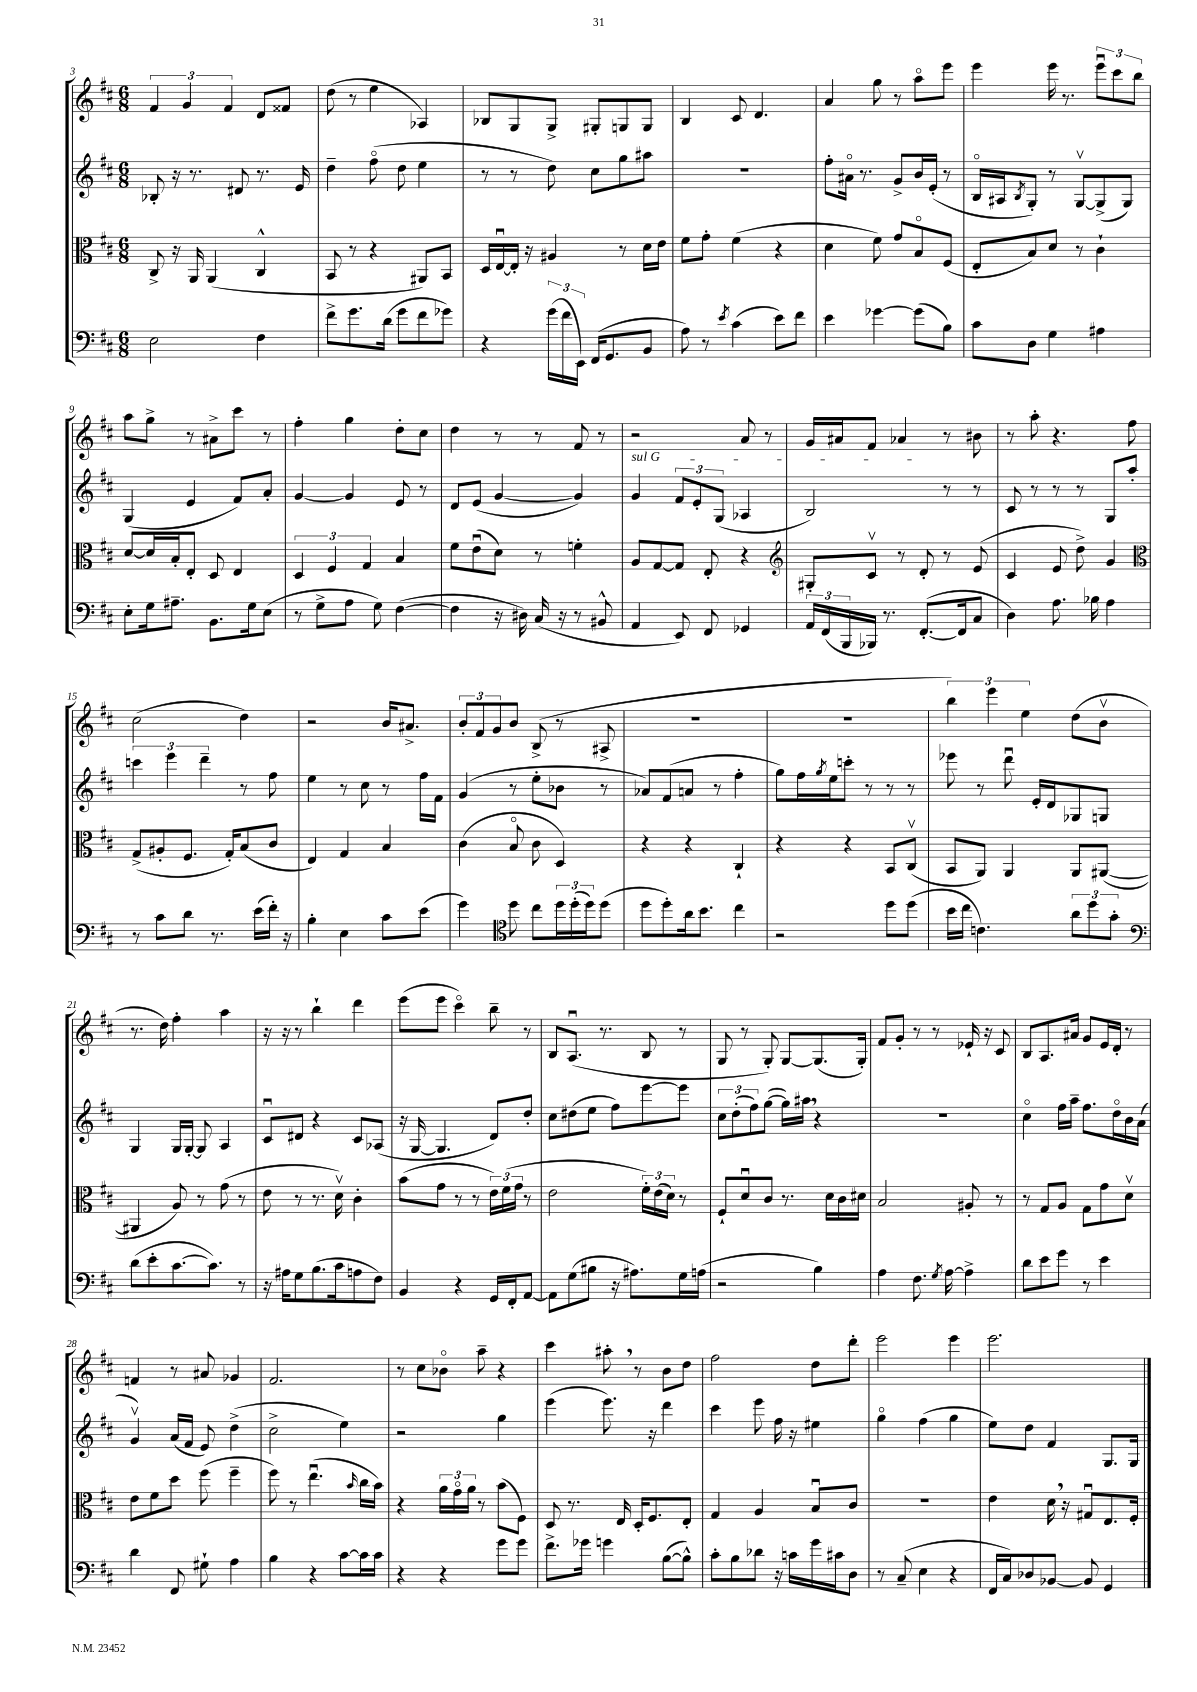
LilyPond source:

<<
\new StaffGroup <<
\new Staff = "s0" {
    \clef treble \key d \major \numericTimeSignature \time 6/8
    \tuplet 3/2 { fis'4 g'4 fis'4 } d'8 fisis'8 |
    d''8( r8 e''4 aes4) |
    bes8 g8 g8-> gis8-. g8 g8 |
    b4 cis'8 d'4. |
    a'4 g''8 r8 a''8\flageolet e'''8 |
    e'''4 e'''16 r8. \tuplet 3/2 { e'''8\downbow cis'''8 b''8 } |
    a''8 g''8-> r8 ais'8-> cis'''8 r8 |
    fis''4-. g''4 d''8-. cis''8 |
    d''4 r8 r8 fis'8 r8 |
    r2 a'8 r8 |
    g'16 ais'16 fis'8 aes'4 r8 bis'8 |
    r8 a''8-. r4. fis''8 |
    cis''2( d''4) |
    r2 b'16 ais'8.-> |
    \tuplet 3/2 { b'8-. fis'8 g'8 } b'8 b8->( r8 ais8-> |
    R2. |
    R2. |
    \tuplet 3/2 { b''4) e'''4 e''4 } d''8( b'8\upbow |
    r8. d''16) fis''4-. a''4 |
    r16 r16 r8 b''4-! d'''4 |
    e'''8( e'''8 cis'''4\flageolet) b''8-- r8 |
    b8 a8.\downbow( r8. b8 r8 |
    g8 r8 g8-.) g8~ g8.( g16-.) |
    fis'8 g'8-. r8 r8 ees'16-! r16 cis'8 |
    b8 a8. ais'16 g'8 e'16 d'16-. r8 |
    f'4 r8 ais'8 ges'4 |
    fis'2. |
    r8 cis''8 bes'8\flageolet a''8-- r4 |
    cis'''4 ais''8-. \breathe r8 b'8 d''8 |
    fis''2 d''8 d'''8-. |
    e'''2 e'''4 |
    e'''2. \bar "|." |
}
\new Staff = "s1" {
    \clef treble \key d \major \numericTimeSignature \time 6/8
    bes8-. r16 r8. dis'8 r8. e'16 |
    d''4-- fis''8\flageolet( d''8 e''4 |
    r8 r8 d''8) cis''8 g''8 ais''8 |
    R2. |
    fis''8-. ais'16\flageolet r8. g'8-> b'16 e'16-.( r8 |
    b16\flageolet ais16 \acciaccatura { b8 } g8-.) r8 g8~\upbow g8->( g8) |
    g4( e'4 fis'8) a'8-. |
    g'4~ g'4 e'8 r8 |
    d'8 e'8( g'4~ g'4) |
    \once \override TextSpanner.bound-details.left.text = \markup { \italic "sul G" } g'4\startTextSpan \tuplet 3/2 { fis'8 e'8-. g8( } aes4 |
    b2\stopTextSpan) r8 r8 |
    cis'8 r8 r8 r8 g8 a''8-. |
    \tuplet 3/2 { c'''4 e'''4 d'''4-- } r8 fis''8 |
    e''4 r8 cis''8 r8 fis''16 fis'16 |
    g'4( r8 e''8-. bes'8 r8 |
    aes'8) fis'8( a'8 r8 fis''4-. |
    g''8) fis''16 \acciaccatura { g''8 } e''16 c'''8-. r8 r8 r8 |
    ees'''8 r8 d'''8\downbow e'16-. d'16 ges8 g8 |
    g4 g16 g16~-. g8 a4 |
    cis'8\downbow dis'8 r4 cis'8 aes8( |
    r16 g16~ g4. d'8) d''8-. |
    cis''8 dis''8( e''8 fis''8) e'''8~ e'''8 |
    \tuplet 3/2 { cis''8 d''8-.( fis''8) } g''8~( g''16) ais''16 \breathe r4 |
    R2. |
    cis''4\flageolet fis''16 a''16-- fis''8. d''16\flageolet b'16 a'16( |
    g'4\upbow) a'16( fis'16 e'8) d''4->( |
    cis''2-> e''4) |
    r2 g''4 |
    e'''4( e'''8.) r16 d'''4 |
    cis'''4 e'''8 fis''16 r16 eis''4 |
    g''4\flageolet fis''4( g''4 |
    e''8) d''8 fis'4 g8. g16 \bar "|." |
}
\new Staff = "s2" {
    \clef alto \key d \major \numericTimeSignature \time 6/8
    cis8-> r16 a,16 a,4( cis4-^ |
    b,8 r8 r4 ais,8) b,8 |
    d16 e16~\downbow e16-. r16 ais4 r8 d'16 e'16 |
    fis'8 g'8-. fis'4( r4 |
    d'4 fis'8) g'8 b8\flageolet fis8( |
    e8-. b8) d'8 r8 cis'4-! |
    d'8~ d'16 b16-. e8-. d8 e4 |
    \tuplet 3/2 { d4 fis4 g4 } b4 |
    fis'8 e'8\downbow( d'8) r8 f'4-. |
    a8 g8~ g8 e8-. r4 |
    \clef treble gis8-. cis'8\upbow r8 d'8-. r8 e'8( |
    cis'4 e'8 d''8->) g'4 |
    \clef alto g8->( ais8-. fis8. g16-.) b8( cis'8 |
    e4) g4 b4 |
    cis'4( b8\flageolet cis'8 d4) |
    r4 r4 cis4-! |
    r4 r4 b,8 cis8\upbow( |
    b,8 a,8) a,4 a,8 ais,8~( |
    ais,4 a8) r8 g'8( r8 |
    e'8 r8 r8. d'16\upbow) cis'4-. |
    b'8( g'8 r8 r8 \tuplet 3/2 { e'16) fis'16( g'16 } r8 |
    e'2 \tuplet 3/2 { fis'16-.) e'16( d'16) } r8 |
    fis8-! d'8\downbow cis'8 r8. d'16 cis'16 dis'16 |
    b2 ais8-. r8 |
    r8 g8 a8 g8 g'8 d'8\upbow |
    e'8 fis'8 d''8 fis''8( fis''4-- |
    fis''8) r8 e''4.\downbow( \grace { b'16 } cis''16 b'16) |
    r4 \tuplet 3/2 { a'16 g'16\flageolet a'16 } r8 b'8( fis8) |
    d8 r8. e16 d16-. fis8. e8-. |
    g4 a4 b8\downbow cis'8 |
    R2. |
    e'4 d'16 \breathe r16 gis8\downbow e8. fis16-. \bar "|." |
}
\new Staff = "s3" {
    \clef bass \key d \major \numericTimeSignature \time 6/8
    e2 fis4 |
    fis'8-> g'8. d'16( g'8 fis'8 ges'8) |
    r4 \tuplet 3/2 { g'16( fis'16 e,16) } fis,16( g,8. b,8 |
    a8) r8 \acciaccatura { e'8 } cis'4( e'8) fis'8 |
    e'4 ges'4~ ges'8( b8) |
    cis'8 d8 g4 ais4 |
    e8-. g16 ais8.-- b,8. g16 e8( |
    r8 g8-> a8 g8) fis4~( |
    fis4 r16 dis16) cis16( r16 r8 bis,8-^ |
    a,4 e,8) fis,8 ges,4 |
    \tuplet 3/2 { a,16 fis,16( b,,16 } bes,,16) r8. fis,8.~-.( fis,16 cis8 |
    d4) a8. bes16 a4 |
    r8 cis'8 d'8 r8. e'16( fis'16-.) r16 |
    b4-. e4 cis'8 e'8( |
    g'4) \clef tenor d''8 cis''8 \tuplet 3/2 { d''16 d''16-.( d''16) } d''8( |
    d''8 d''8-.) a'16 b'8. cis''4 |
    r2 d''8 d''8( |
    b'16 cis''16 c'4.) \tuplet 3/2 { a'8 d''8 g'8-. } |
    \clef bass d'8( e'8-. cis'8.~ cis'8.) r8 |
    r16 ais16 g8 b8.( cis'16 a8 fis8) |
    b,4 r4 g,16 fis,16-. a,8~ |
    a,8 g8( bis8 r16 ais8.) g16 a16( |
    r2 b4) |
    a4 fis8. \acciaccatura { g8 } a16~ a4-> |
    d'8 e'8 g'8 r8 e'4 |
    d'4 fis,8 gis8-! a4 |
    b4 r4 cis'8~ cis'16 cis'16 |
    r4 r4 g'8 g'8 |
    fis'8.-> ges'16 g'4 b8~( b8-^) |
    cis'8-. b8 des'8 r16 c'16 g'16 cis'16 d8 |
    r8 cis8--( e4 r4 |
    fis,16 cis16) des8 bes,8~ bes,8 g,4 \bar "|." |
}
>>
>>
\layout { \context { \Score currentBarNumber = #3 } }
